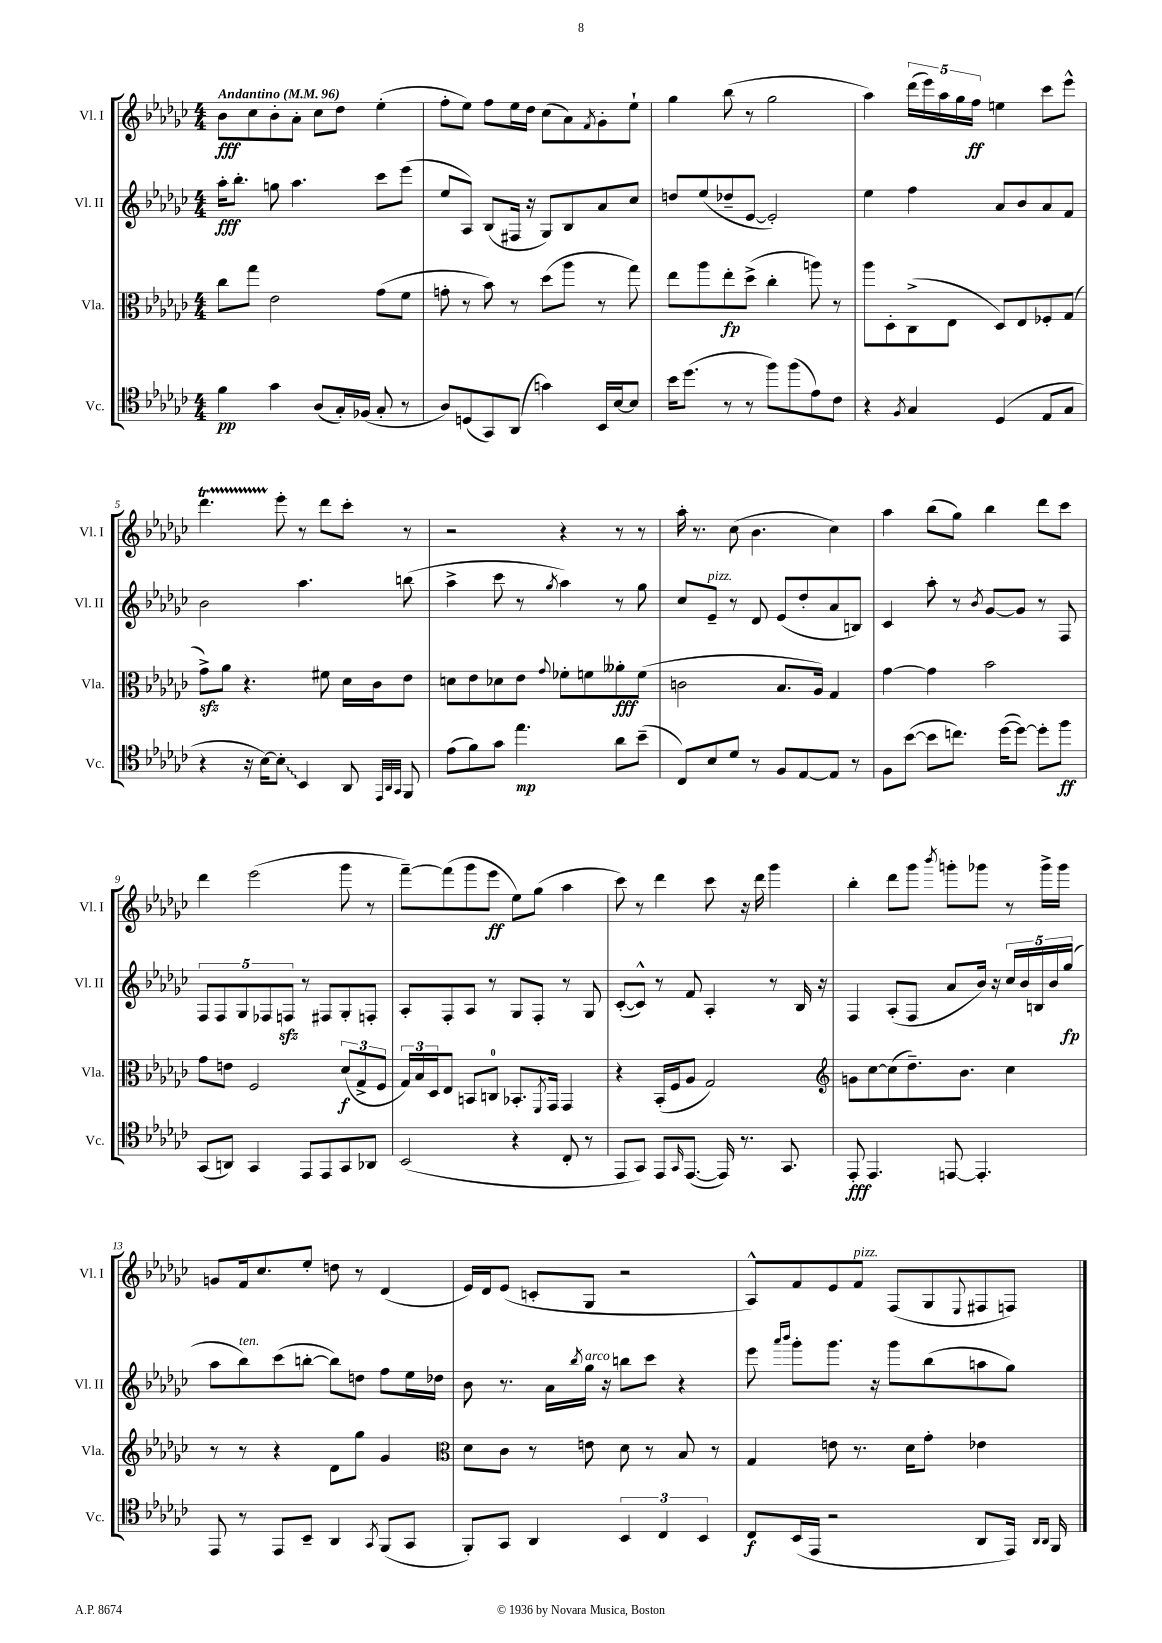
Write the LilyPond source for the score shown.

<<
\new StaffGroup <<
\new Staff = "s0" \with { instrumentName = "Vl. I" shortInstrumentName = "Vl. I" } {
    \clef treble \key ges \major \numericTimeSignature \time 4/4 \tempo "Andantino" 4 = 96
    bes'8\fff ces''8 bes'8-. aes'8-. ces''8 des''8 ees''4-.( |
    f''8-. ees''8) f''8 ees''16 des''16 ces''8( aes'8) \acciaccatura { f'8 } ges'8-. ees''8-! |
    ges''4 bes''8( r8 ges''2 |
    aes''4) \tuplet 5/4 { des'''16( ees'''16) aes''16 ges''16 f''16\ff } e''4 ces'''8 ees'''8-^ |
    des'''4.\startTrillSpan ees'''8-.\stopTrillSpan r8 des'''8 ces'''8-. r8 |
    r2 r4 r8 r8 |
    aes''16-. r8. ces''8( bes'4. ces''4) |
    aes''4 bes''8( ges''8) bes''4 des'''8 ces'''8 |
    des'''4 ees'''2( ges'''8 r8 |
    f'''8~--) f'''8( ges'''8 ees'''8\ff ees''8) ges''8( aes''4 |
    ces'''8) r8 des'''4 ces'''8 r16 des'''16 ges'''4 |
    bes''4-. des'''8 ges'''8 \acciaccatura { bes'''8 } g'''8-. ges'''8 r8 ges'''16-> ges'''16 |
    g'8 f'16 ces''8. ees''8-. d''8 r8 des'4( |
    ees'16) des'16 ees'8( c'8-. ges8 r2 |
    aes8-^) f'8 ees'8 f'8^\markup { \italic "pizz." } f8( ges8 \appoggiatura { ees8 } fis8 f8) \bar "|." |
}
\new Staff = "s1" \with { instrumentName = "Vl. II" shortInstrumentName = "Vl. II" } {
    \clef treble \key ges \major \numericTimeSignature \time 4/4
    aes''16-.\fff bes''8.-. g''8 aes''4. ces'''8 ees'''8( |
    ees''8 aes8) bes8( fis16 r16 ges8) bes8 aes'8 ces''8 |
    d''8 ees''8( des''8-- ees'8~ ees'2-.) |
    ees''4 f''4 aes'8 bes'8 aes'8 f'8 |
    bes'2 aes''4. b''8( |
    aes''4-> ces'''8 r8 \acciaccatura { ges''8 } aes''4) r8 ges''8 |
    ces''8 ees'8--^\markup { \italic "pizz." } r8 des'8 ees'8( des''8-. aes'8 b8) |
    ces'4 aes''8-. r8 \acciaccatura { bes'8 } ges'8~ ges'8 r8 f8 |
    \tuplet 5/4 { f8 f8 ges8 fes8 f8\sfz } r8 fis8 ges8-. f8-. |
    aes8-. f8-. aes8 r8 ges8 f8-. r8 ges8 |
    ces'8~-.( ces'8-^) r8 f'8 aes4-. r8 bes16 r16 |
    f4 aes8-.( f8 aes'8 bes'16) r16 \tuplet 5/4 { ces''16 bes'16 b16 bes'16 ges''16\fp( } |
    aes''8 bes''8^\markup { \italic "ten." }) ces'''8( b''8~-. b''8) d''8 f''8 ees''16 des''16 |
    bes'8 r8. aes'16 \acciaccatura { bes''8 } ges''16^\markup { \italic "arco" } r16 b''8 ces'''8 r4 |
    ees'''8 \grace { aes'''16 bes'''16 } ges'''8-. ges'''8. r16 ges'''8 bes''8( a''8 ges''8) \bar "|." |
}
\new Staff = "s2" \with { instrumentName = "Vla." shortInstrumentName = "Vla." } {
    \clef alto \key ges \major \numericTimeSignature \time 4/4
    ces''8 ges''8 ees'2 ges'8( f'8 |
    g'8-. r8 bes'8) r8 des''8( aes''8 r8 ges''8) |
    ees''8 aes''8 ees''8-.\fp des''8->( ces''4-. a''8) r8 |
    aes''8 des8-. ces8->( ees8 des8) ees8 fes8-. ges8( |
    ges'8->\sfz) aes'8 r4. fis'8 des'16 ces'16 ees'8 |
    d'8 ees'8 des'8 ees'8 \appoggiatura { ges'8 } fes'8-. f'8 aeses'8-.\fff f'8( |
    c'2 bes8. aes16) ges4 |
    ges'4~ ges'4 bes'2 |
    ges'8 e'8 f2 \tuplet 3/2 { des'8\f( ges8-> f8 } |
    \tuplet 3/2 { ges16) bes16 des16 } ees8 b,8 c8-0 bes,8.-. \acciaccatura { f,8 } ges,16 ges,4 |
    r4 bes,16-.( f16 aes8 ges2) |
    \clef treble g'8 ces''8~ ces''8( des''8.--) bes'8. ces''4 |
    r8 r8 r4 des'8 ges''8 ges'4 |
    \clef alto des'8 ces'8 r8 e'8 des'8 r8 bes8 r8 |
    ges4 e'8 r8. des'16 ges'8-. ees'4 \bar "|." |
}
\new Staff = "s3" \with { instrumentName = "Vc." shortInstrumentName = "Vc." } {
    \clef tenor \key ges \major \numericTimeSignature \time 4/4
    f'4\pp ges'4 aes8( ges16-.) fes16( ges8-. r8 |
    aes8) d8( ges,8) aes,8( g'4) bes,16 bes16~ bes8 |
    bes'16 des''8.( r8 r8 f''8) f''8( ees'8) ces'8 |
    r4 \acciaccatura { f8 } ges4 des4( ees8 ges8 |
    r4 r16 bes16~) \once \override Glissando.style = #'zigzag bes8-.\glissando bes,4 aes,8 \grace { ees,32 aes,32 ges,32 } f,8 |
    ees'8( f'8) ges'8 ees''4.\mp aes'8 bes'8--( |
    ces8) bes8 des'8 r8 f8 ees8~ ees8 r8 |
    f8 bes'8~( bes'8 c''8.) des''16~( des''8~) des''8-. f''8\ff |
    ges,8( a,8) ges,4 ees,8 ees,8 ges,8 aes,8 |
    bes,2( r4 ces8-. r8 |
    ees,8 ges,8) ees,8 \grace { ges,16 } ees,8.~( ees,16) r8. ges,8. |
    ees,8-.\fff ees,4. e,8~ e,4.-. |
    ees,8 r8 ees,8 bes,8-- aes,4 \acciaccatura { ges,8 } f,8( ges,8 |
    f,8-.) ges,8 aes,4 \tuplet 3/2 { bes,4 ces4 bes,4 } |
    ces8\f bes,16( ees,16 r2 aes,8 ees,16) \grace { aes,16 aes,16 } f,16 \bar "|." |
}
>>
>>
